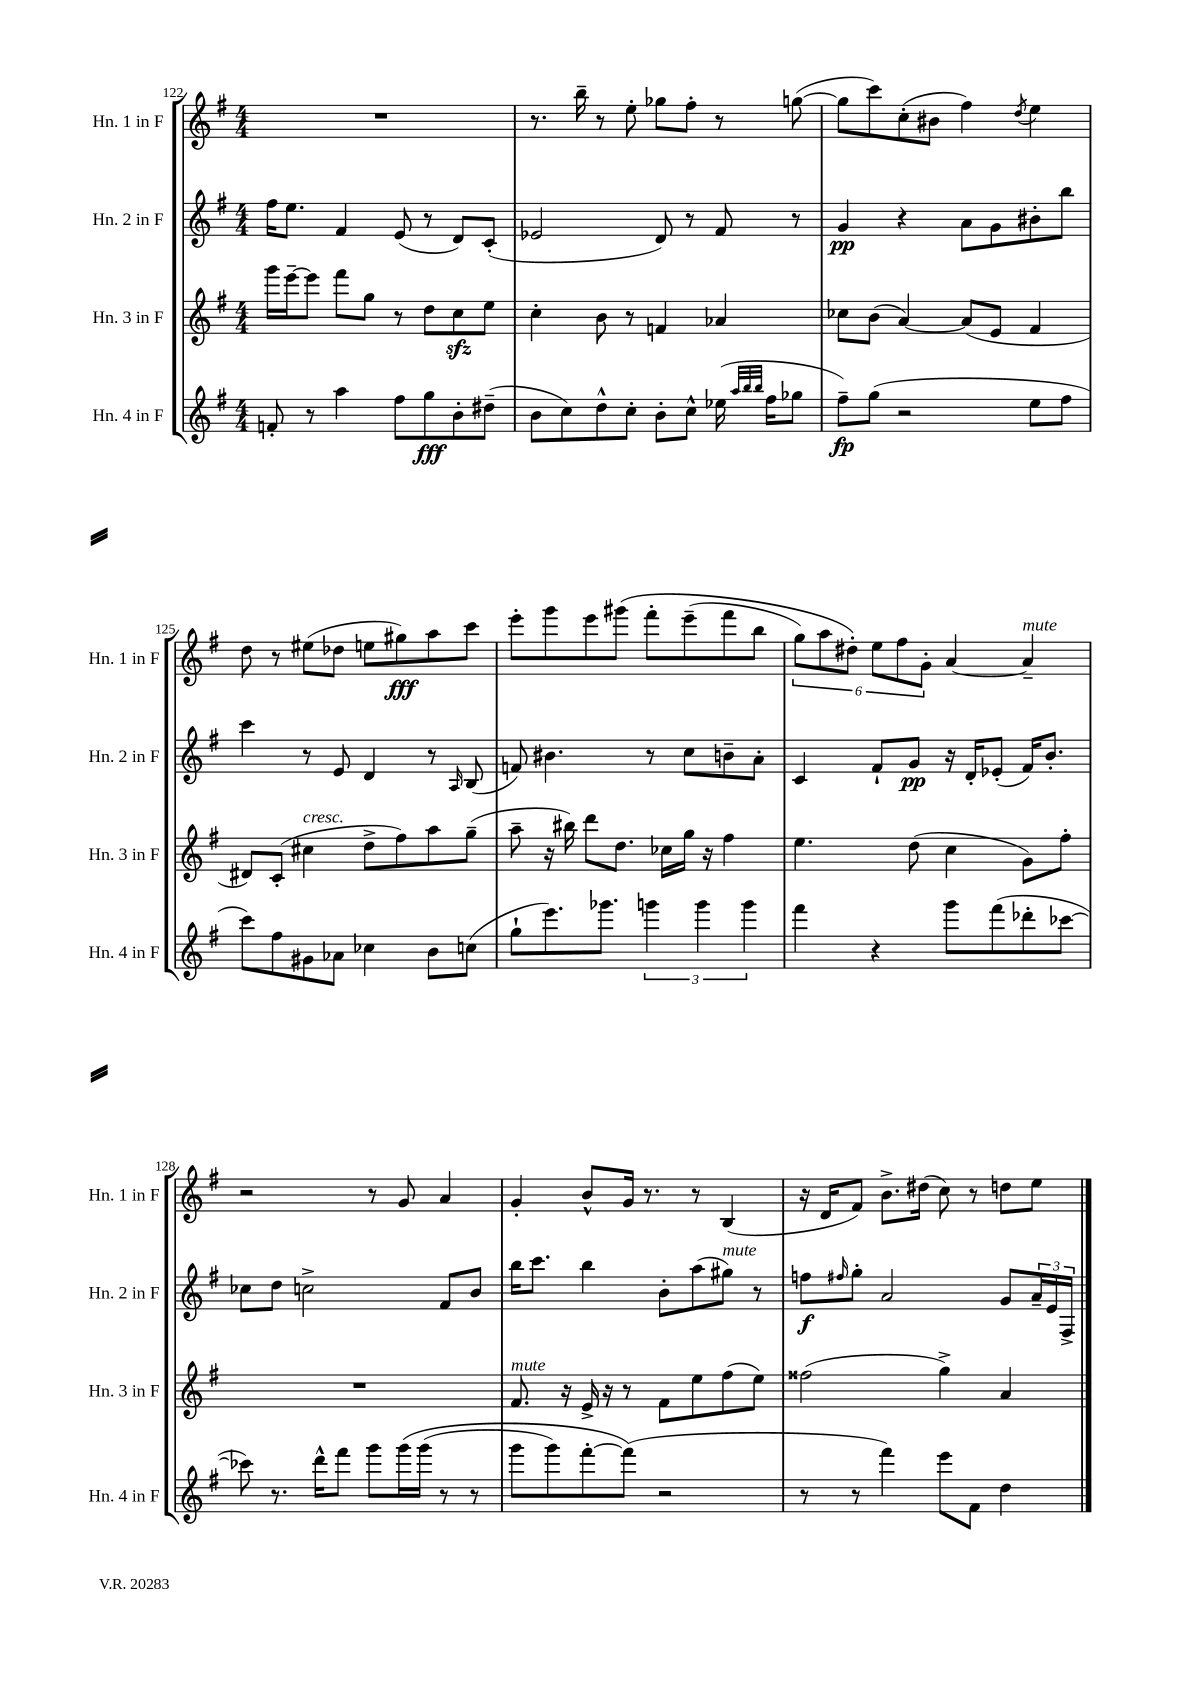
<<
\new StaffGroup <<
\new Staff = "s0" \with { instrumentName = "Hn. 1 in F" shortInstrumentName = "Hn. 1 in F" } {
    \clef treble \key g \major \numericTimeSignature \time 4/4
    R1 |
    r8. b''16-- r8 e''8-. ges''8 fis''8-. r8 g''8~( |
    g''8 c'''8) c''8-.( bis'8 fis''4) \acciaccatura { d''8 } e''4 |
    d''8 r8 eis''8( des''8 e''8 gis''8\fff) a''8 c'''8 |
    e'''8-. g'''8 e'''8 gis'''8\( fis'''8-. e'''8--( fis'''8 b''8 |
    \tuplet 6/4 { g''8) a''8 dis''8-.\) e''8 fis''8 g'8-. } a'4~ a'4--^\markup { \italic "mute" } |
    r2 r8 g'8 a'4 |
    g'4-. b'8-^ g'16 r8. r8 b4( |
    r16 d'16 fis'8) b'8.-> dis''16( c''8) r8 d''8 e''8 \bar "|." |
}
\new Staff = "s1" \with { instrumentName = "Hn. 2 in F" shortInstrumentName = "Hn. 2 in F" } {
    \clef treble \key g \major \numericTimeSignature \time 4/4
    fis''16 e''8. fis'4 e'8( r8 d'8) c'8-.( |
    ees'2 d'8) r8 fis'8 r8 |
    g'4\pp r4 a'8 g'8 bis'8-. b''8 |
    c'''4 r8 e'8 d'4 r8 \grace { a16 } b8( |
    f'8) bis'4. r8 c''8 b'8-- a'8-. |
    c'4 fis'8-! g'8\pp r16 d'16-. ees'8-.( fis'16) b'8.-. |
    ces''8 d''8 c''2-> fis'8 b'8 |
    b''16 c'''8. b''4 b'8-. a''8( gis''8^\markup { \italic "mute" }) r8 |
    f''8\f \grace { fis''16 } g''8-. a'2 g'8 \tuplet 3/2 { a'16-- e'16 fis16-> } \bar "|." |
}
\new Staff = "s2" \with { instrumentName = "Hn. 3 in F" shortInstrumentName = "Hn. 3 in F" } {
    \clef treble \key g \major \numericTimeSignature \time 4/4
    g'''16 e'''16~-- e'''8 fis'''8 g''8 r8 d''8 c''8\sfz e''8 |
    c''4-. b'8 r8 f'4 aes'4 |
    ces''8 b'8( a'4~) a'8( e'8 fis'4 |
    dis'8) c'8-.( cis''4^\markup { \italic "cresc." } d''8-> fis''8) a''8 g''8--( |
    a''8-- r16 bis''16) d'''8 d''8. ces''16 g''16 r16 fis''4 |
    e''4. d''8( c''4 g'8) fis''8-. |
    R1 |
    fis'8.^\markup { \italic "mute" } r16 e'16-> r16 r8 fis'8 e''8 fis''8( e''8) |
    fisis''2( g''4->) a'4 \bar "|." |
}
\new Staff = "s3" \with { instrumentName = "Hn. 4 in F" shortInstrumentName = "Hn. 4 in F" } {
    \clef treble \key g \major \numericTimeSignature \time 4/4
    f'8-. r8 a''4 fis''8 g''8\fff b'8-. dis''8--( |
    b'8 c''8) d''8-^ c''8-. b'8-. c''8-^ ees''16( \grace { a''32 b''32 b''32 } fis''16 ges''8 |
    fis''8--\fp) g''8( r2 e''8 fis''8 |
    c'''8) fis''8 gis'8 aes'8 ces''4 b'8 c''8( |
    g''8-! e'''8.) ges'''8. \tuplet 3/2 { g'''4 g'''4 g'''4 } |
    fis'''4 r4 g'''8 fis'''8( des'''8-. ces'''8~ |
    ces'''8) r8. d'''16-^ fis'''8 g'''8 g'''16\( g'''16( r8 r8 |
    g'''8 g'''8) fis'''8~-. fis'''8(\) r2 |
    r8 r8 fis'''4) e'''8 fis'8 d''4 \bar "|." |
}
>>
>>
\layout { \context { \Score currentBarNumber = #122 } }
